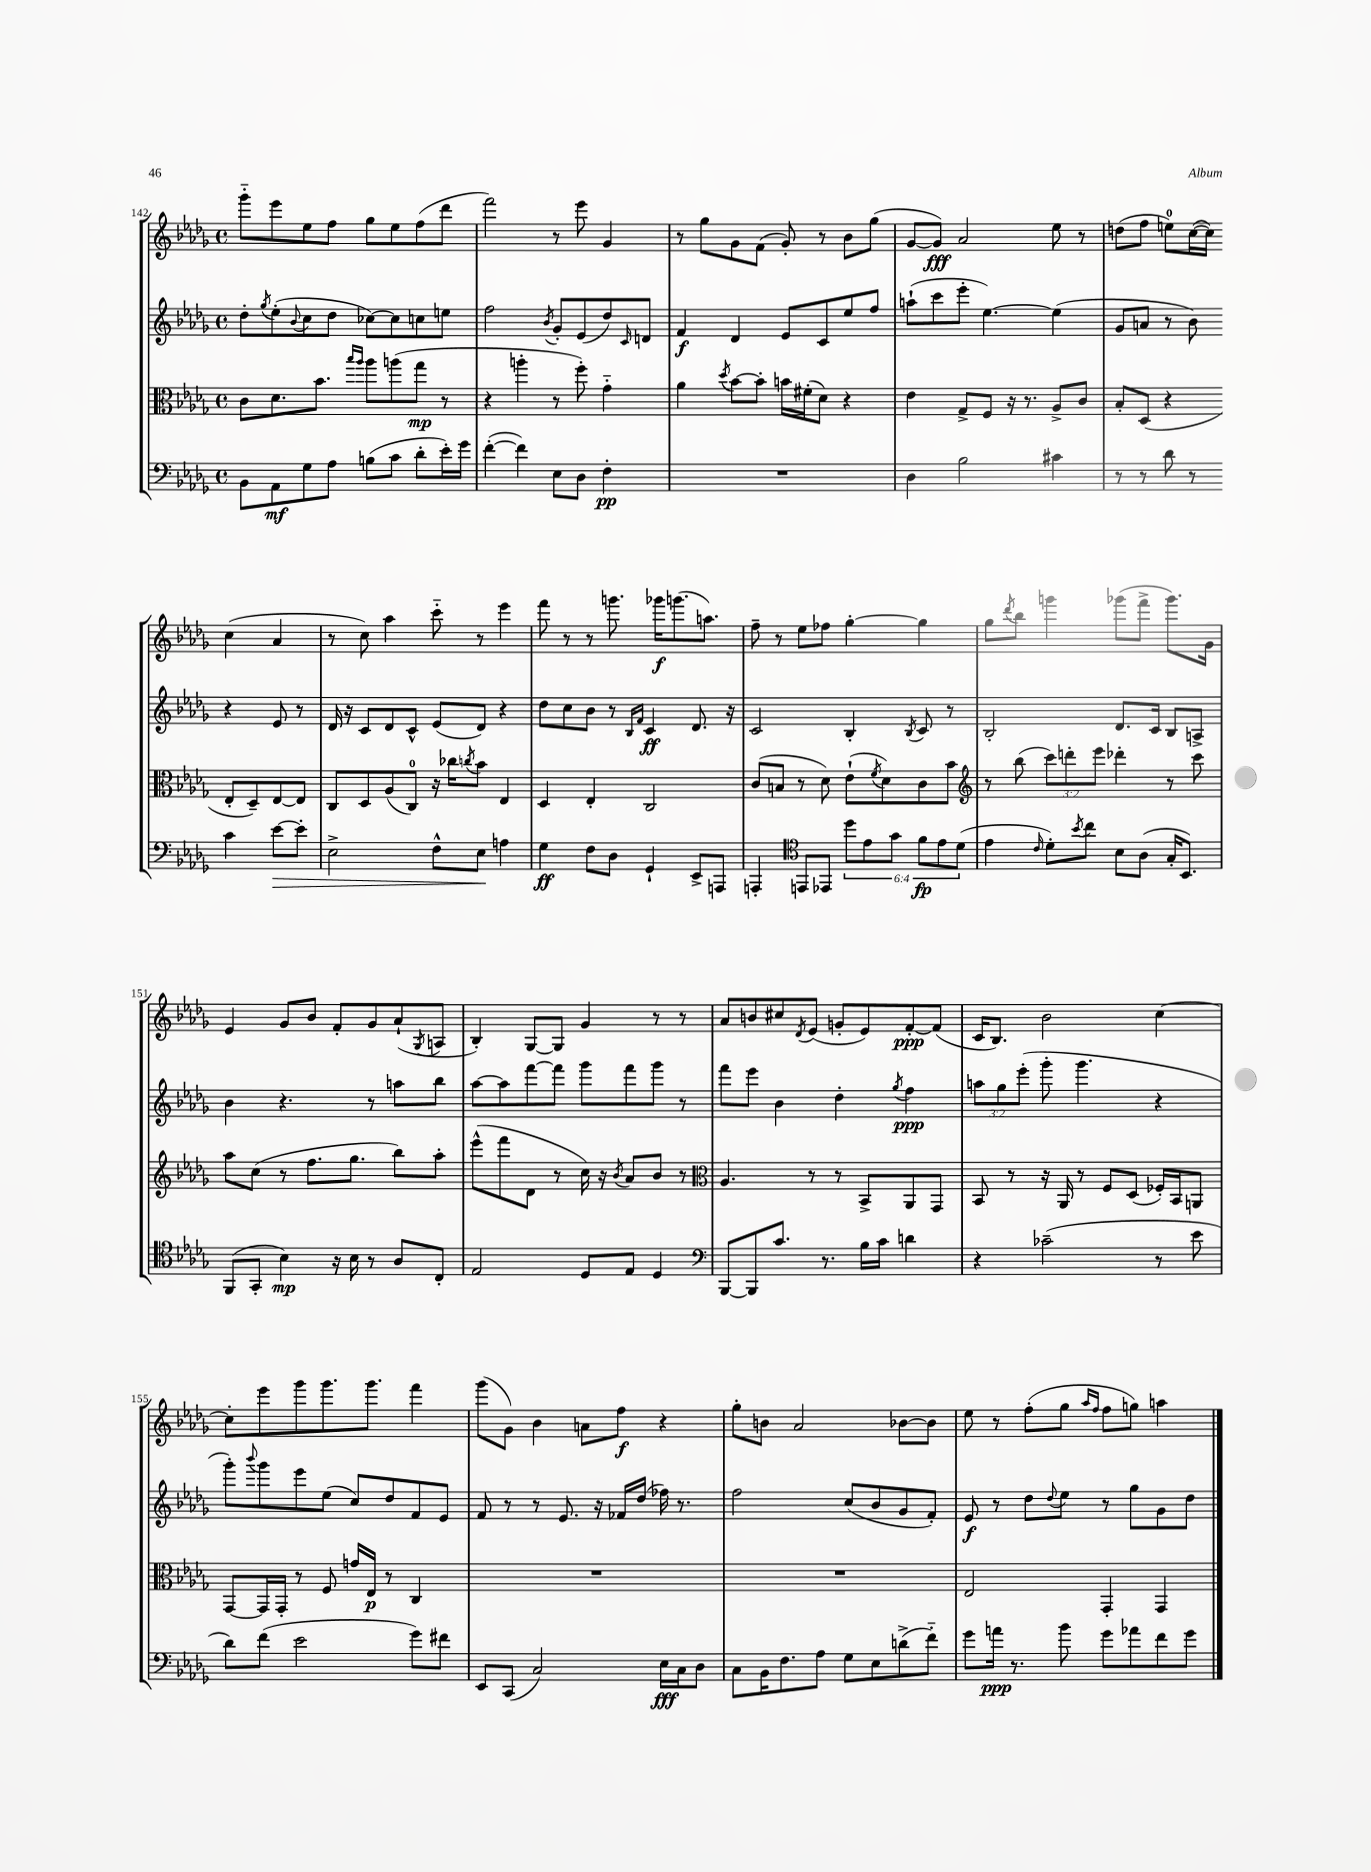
<<
\new StaffGroup <<
\new Staff = "s0" {
    \clef treble \key des \major \defaultTimeSignature \time 4/4
    ges'''8-_ ees'''8 ees''8 f''8 ges''8 ees''8 f''8( des'''8 |
    f'''2) r8 ees'''8 ges'4 |
    r8 ges''8 ges'8 f'8( ges'8-.) r8 bes'8 ges''8( |
    ges'8~ ges'8\fff) aes'2 ees''8 r8 |
    d''8( f''8 e''8-0) c''16~( c''16) c''4( aes'4 |
    r8 c''8) aes''4 c'''8-_ r8 ees'''4 |
    f'''8 r8 r8 g'''8. ges'''16\f g'''8.( a''8.) |
    f''8-- r8 ees''8 fes''8 ges''4~-. ges''4 |
    ges''8 \acciaccatura { des'''8 } bes''8 g'''4 ges'''8( f'''8-> ges'''8.) ges'16 |
    ees'4 ges'8 bes'8 f'8-. ges'8 aes'8-!( \acciaccatura { ges8 } a8 |
    bes4-.) ges8~ ges8 ges'4 r8 r8 |
    aes'8 b'8 cis''8 \acciaccatura { des'8 } ees'8( g'8-. ees'8) f'8~-.\ppp f'8( |
    c'16 bes8.) bes'2 c''4~ |
    c''8-. ees'''8 ges'''8 ges'''8. ges'''8. f'''4 |
    ges'''8( ges'8) bes'4 a'8 f''8\f r4 |
    ges''8-. b'8 aes'2 bes'8~ bes'8 |
    ees''8 r8 f''8-.( ges''8 \grace { aes''16 f''16 } f''8 g''8) a''4 \bar "|." |
}
\new Staff = "s1" {
    \clef treble \key des \major \defaultTimeSignature \time 4/4 \override Staff.TupletNumber.text = #tuplet-number::calc-fraction-text
    des''8-. \acciaccatura { ges''8 } ees''8-.( \appoggiatura { bes'8 } c''8 des''8 ces''8~) ces''8 c''8 e''8 |
    f''2 \acciaccatura { bes'8 } ges'8-. ees'8( des''8) \grace { c'16 } d'8 |
    f'4\f des'4 ees'8 c'8 ees''8 f''8 |
    a''8-!( c'''8 ees'''8-. ees''4.~) ees''4( |
    ges'8 a'8 r8 bes'8) r4 ees'8 r8 |
    des'16 r16 c'8 des'8 c'8-^ ees'8( des'8) r4 |
    des''8 c''8 bes'8 r8 \grace { bes16 f'16 } c'4\ff des'8. r16 |
    c'2 bes4-. \acciaccatura { bes8 } c'8 r8 |
    bes2-. des'8. c'16 bes8 a8-> |
    bes'4 r4. r8 a''8 bes''8 |
    aes''8~ aes''8 f'''8~ f'''8 ges'''8 f'''8 ges'''8 r8 |
    f'''8 ees'''8 bes'4 des''4-. \acciaccatura { ges''8 } f''4\ppp |
    \tuplet 3/2 { a''8 ges''8 ees'''8-.( } ges'''8-. ges'''4. r4 |
    ges'''8-.) \appoggiatura { bes'''8 } ges'''8 ees'''8 ees''8( c''8) des''8 f'8 ees'8 |
    f'8 r8 r8 ees'8. r16 fes'16 des''16( fes''16) r8. |
    f''2 c''8( bes'8 ges'8 f'8-.) |
    ees'8\f r8 des''8 \appoggiatura { des''8 } ees''8 r8 ges''8 ges'8 des''8 \bar "|." |
}
\new Staff = "s2" {
    \clef alto \key des \major \defaultTimeSignature \time 4/4 \override Staff.TupletNumber.text = #tuplet-number::calc-fraction-text
    c'8 des'8. bes'8. \grace { bes''16 aes''16 } aes''8 a''8( ges''8\mp r8 |
    r4 a''4-. r8 f''8-.) ges'4-_ |
    aes'4 \acciaccatura { des''8 } bes'8~ bes'8-. b'16 fis'16-.( des'8) r4 |
    ees'4 ges8-> f8 r16 r8. aes8-> c'8 |
    bes8-. des8( r4 ees8-. des8--) ees8~ ees8 |
    c8 des8 aes8( c8-0) r16 ces''16 \acciaccatura { c''8 } bes'8 ees4 |
    des4 ees4-. c2 |
    c'8( b8 r8 des'8) ees'8-!( \acciaccatura { f'8 } des'8) c'8 bes'8 |
    \clef treble r8 bes''8( \tuplet 3/2 { c'''8) d'''8-. ees'''8 } des'''4-. r8 c'''8 |
    aes''8 c''8( r8 f''8. ges''8. bes''8) aes''8-. |
    ees'''8-^( f'''8 des'8 r8 c''16) r16 \acciaccatura { bes'8 } aes'8 bes'8 r8 |
    \clef alto aes4. r8 r8 bes,8-> aes,8 ges,8 |
    bes,8 r8 r16 aes,16 r8 f8 des8( fes16-.) bes,16 a,8 |
    ges,8~ ges,16 ges,16-. r8 f8 g'16 ees16\p r8 c4 |
    R1 |
    R1 |
    ees2 ges,4-. ges,4 \bar "|." |
}
\new Staff = "s3" {
    \clef bass \key des \major \defaultTimeSignature \time 4/4 \override Staff.TupletNumber.text = #tuplet-number::calc-fraction-text
    bes,8 aes,8\mf ges8 aes8 b8( c'8 des'8-. ees'16-.) ges'16 |
    f'4~-.( f'4) ees8 des8 f4-.\pp |
    R1 |
    des4 bes2 cis'4 |
    r8 r8 des'8 r8 c'4 ees'8~\> ees'8-. |
    ees2-> f8-^ ees8\! a4 |
    ges4\ff f8 des8 ges,4-! ees,8-> a,,8 |
    a,,4-. \clef tenor e,8 ees,8 \tuplet 6/4 { des''8 ees'8 ges'8 f'8\fp ees'8 des'8( } |
    ees'4 \grace { c'16 } des'8-.) \acciaccatura { bes'8 } c''8 bes8 aes8( ges16-. bes,8.) |
    f,8( ges,8-. bes4\mp) r16 bes16 r8 aes8 c8-. |
    ees2 des8 ees8 des4 |
    \clef bass bes,,8~ bes,,8 c'8. r8. bes16 c'16 d'4 |
    r4 ces'2--( r8 ees'8 |
    des'8) f'8( ees'2 ges'8) fis'8 |
    ees,8 c,8( c2) ees16\fff c16 des8 |
    c8 bes,16 f8. aes8 ges8 ees8 d'8->( f'8-_) |
    ges'8 a'16\ppp r8. bes'8 ges'8 aes'8 f'8 ges'8 \bar "|." |
}
>>
>>
\layout { \context { \Score currentBarNumber = #142 } }
